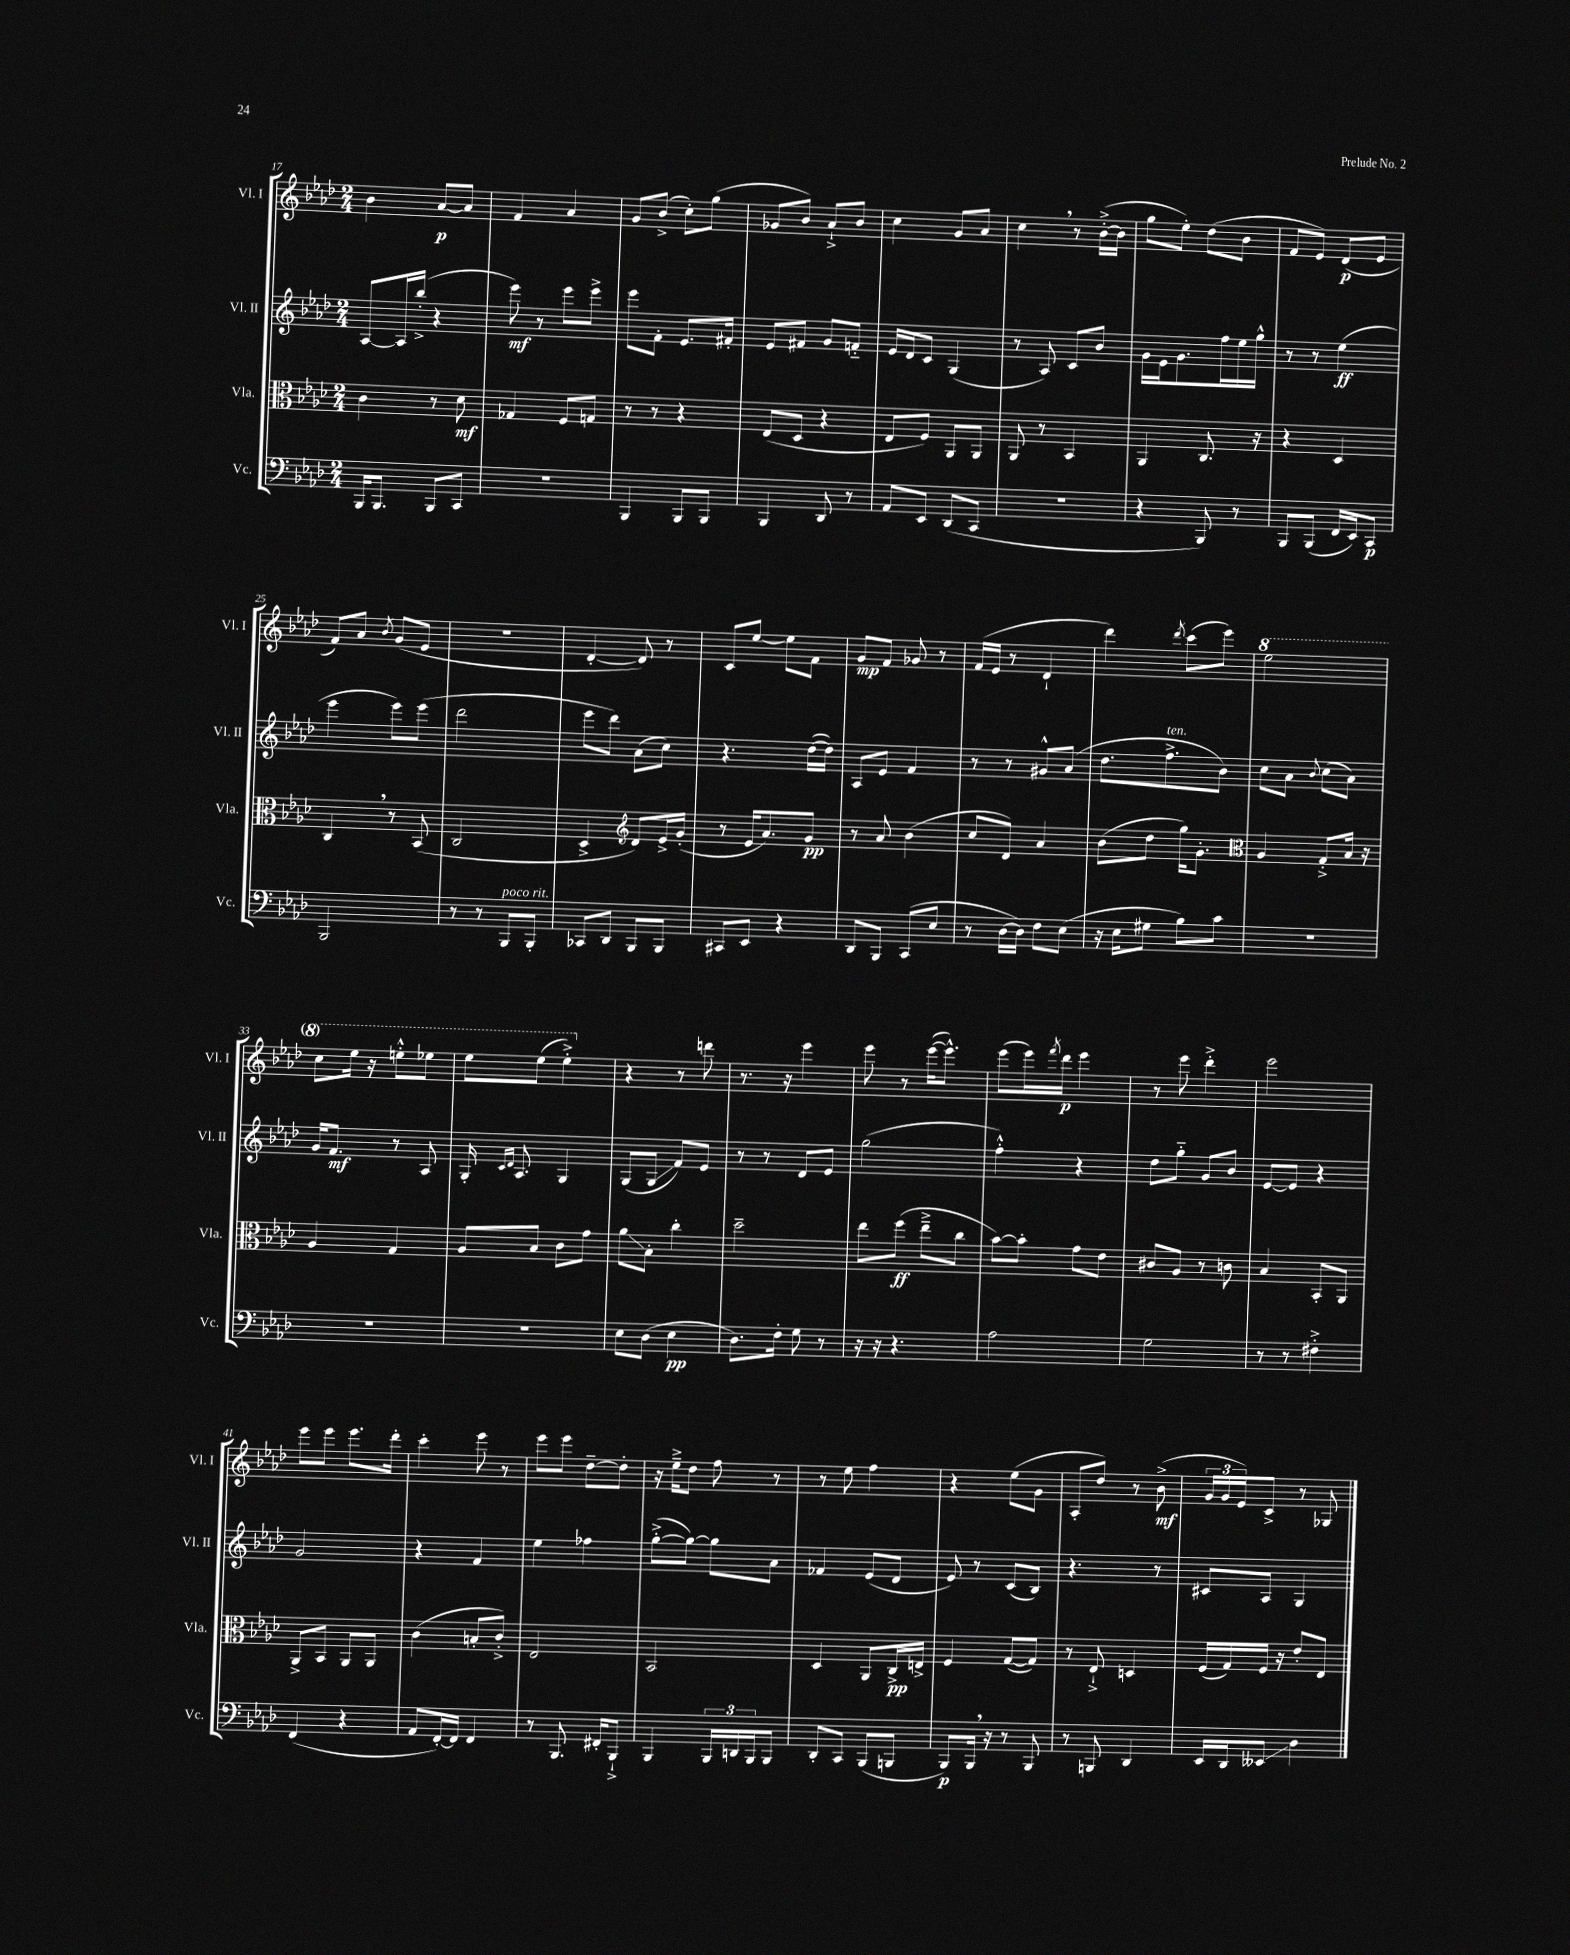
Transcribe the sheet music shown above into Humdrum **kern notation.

**kern	**kern	**kern	**kern
*staff4	*staff3	*staff2	*staff1
*clefF4	*clefC3	*clefG2	*clefG2
*k[b-e-a-d-]	*k[b-e-a-d-]	*k[b-e-a-d-]	*k[b-e-a-d-]
*M2/4	*M2/4	*M2/4	*M2/4
16BBB-	4c	[8A-	4b-
8.BBB-	.	.	.
.	.	16A-]	.
.	.	(16bb-'^	.
8BBB-	8r	4r	[8a-
8CC	8d-	.	8a-]
=	=	=	=
2r	4G-	8eee-)	4f
.	.	8r	.
.	8F	8eee-	4a-
.	8G	8eee-^	.
=	=	=	=
4BBB-	8r	8eee-	8g
.	8r	8f'	(8b-^
8BBB-	4r	8.e-	8cc')
8BBB-	.	.	(8gg
.	.	16f#'	.
=	=	=	=
4BBB-	(8E-	8e-	8g-
.	8D-	8f#	8b-)
8DD-	4r	8g	8a-`^
8r	.	8f'~	8b-
=	=	=	=
8AA-	8E-	16e-	4cc
.	.	16d-	.
8EE-	8F)	8c	.
(8DD-	8AA-	(4G	8g
8CC	8AA-	.	8a-
=	=	=	=
2r	8AA-	8r	4cc
.	8r	8A-)	.
.	4BB-	8c	8r
.	.	8b-	([16b-'^
.	.	.	16b-]
=	=	=	=
4r	4AA-	16g	8gg
.	.	16e-	.
.	.	8.g	8ee-')
8BBB-)	8.C	.	(8dd-
.	.	16ff	.
8r	.	16ee-	8b-
.	16r	16gg^^	.
=	=	=	=
8BBB-	4r	8r	8f
(8BBB-	.	8r	8e-)
16FF	4D-	(4ee-	(8d-
16EE-)	.	.	.
8CC	.	.	8e-
=	=	=	=
2BBB-	4C	4eee-	8f)
.	.	.	8a-
.	.	.	8qb-
.	8r	8eee-)	(8g
.	(8BB-	(8eee-	8e-
=	=	=	=
8r	2C	2ddd-	2r
8r	.	.	.
8BBB-	.	.	.
8BBB-'	.	.	.
=	=	=	=
8CC-	4D-^	8eee-	[4d-'
8DD-	.	8ddd-)	.
*	*clefG2	*	*
8BBB-	8d-)	(8a-	8d-])
8BBB-	16e-^	8cc)	8r
.	(16g'	.	.
=	=	=	=
8CC#	8r	4.r	8c
8EE-	16e-	.	[8ee-
.	8.a-)	.	.
4r	.	.	8ee-]
.	8g	([16dd-	8f
.	.	16dd-])	.
=	=	=	=
8DD-	8r	8A-	8g
8BBB-	8a-	8e-	8f
(8CC	(4b-	4f	8g-
8E-	.	.	8r
=	=	=	=
8r	8cc	8r	(16f
.	.	.	16e-
[16D-	8d-)	8r	8r
16D-])	.	.	.
8F	4a-	8g#^^	4d-`
(8E-	.	(8a-	.
=	=	=	=
16r	(8b-	8.dd-	4ddd-)
16E-	.	.	.
8G#	8dd-	.	.
.	.	8.ff^	.
.	.	.	8qddd-
8B-)	16gg)	.	(8ccc
.	8.g'	.	.
8c	.	8b-)	8eee-)
=	=	=	=
*	*clefC3	*	*
2r	4A-	8cc	2eee-
.	.	8a-	.
.	.	8qqb-	.
.	8G'^	(8cc	.
.	16B-	8a-)	.
.	16r	.	.
=	=	=	=
2r	4A-	16g	8ccc
.	.	8.f	.
.	.	.	16eee-
.	.	.	16r
.	4G	8r	8eee'^^
.	.	8A-	8eee-
=	=	=	=
2r	8A-	16G'	8eee-
.	.	16qqc	.
.	.	16qqd-	.
.	.	8.A-	.
.	8B-	.	(8eee-
.	8c	4G	4eee-'^)
.	8g	.	.
=	=	=	=
8E-	8a-	(8G	4r
(8D-	8B-'	8G	.
4E-	4cc'	8f)	8r
.	.	8e-	8ddd
=	=	=	=
8.D-)	2dd-~	8r	8.r
.	.	8r	.
16F'	.	.	16r
8G	.	8d-	4eee-
8r	.	8e-	.
=	=	=	=
16r	8ee-	(2gg	8eee-
16r	.	.	.
4.r	(8ff	.	8r
.	8ee-~^	.	([16eee-
.	.	.	8.eee-^^])
.	8cc	.	.
=	=	=	=
2A-	[8b-)	4ff'^^)	(8eee-
.	8b-']	.	16eee-)
.	.	.	8qfff
.	.	.	16ddd-
.	8g	4r	4eee-
.	8e-	.	.
=	=	=	=
2G	8c#	8dd-	8r
.	8A-	8gg'~	8eee-
.	8r	8g	4ddd-'^
.	8c	8b-	.
=	=	=	=
8r	4B-	[8e-	2eee-
8r	.	8e-]	.
4F#'^	8BB-'	4r	.
.	8AA-	.	.
=	=	=	=
(4FF	8AA-^	2g	8eee-
.	8BB-	.	8eee-
4r	8AA-	.	8.eee-
.	8AA-	.	.
.	.	.	16ddd-'
=	=	=	=
8AA-	(4c	4r	4ccc'
[16FF')	.	.	.
16FF]	.	.	.
4FF	8B'	4f	8eee-
.	8c'^)	.	8r
=	=	=	=
8r	2E-	4ee-	8eee-
8.BBB-	.	.	8eee-
.	.	4ff-	[8dd-~
16FF#'	.	.	.
8BBB-`^	.	.	8dd-']
=	=	=	=
4BBB-	2BB-	([8gg'^	16r
.	.	.	16ee-~^
.	.	8gg_)	8dd-
24BBB-	.	8gg]	8ff
24DD	.	.	.
24BBB-	.	.	.
8BBB-	.	8a-	8r
=	=	=	=
8DD-'	4D-	4f-	8r
8CC	.	.	8ee-
(8BBB-	8AA-	(8e-	4ff
8BBB	16C^	8d-	.
.	16E^	.	.
=	=	=	=
8BBB-)	4F	8e-)	4r
16BBB-	.	8r	.
16r	.	.	.
8r	([8G	(8c	(8ee-
8BBB-	8G])	8B-)	8g
=	=	=	=
8r	8r	4.r	8A-'
8BBB	8E-`^	.	8dd-)
4DD-	4D	.	8r
.	.	8r	(8b-^
=	=	=	=
16EE-	(16F	8c#	24g
.	.	.	24g
16DD-	16G)	.	.
.	.	.	24e-)
8EE--	16F	8A-	8c^
.	16r	.	.
4D-	8e-'	4G	8r
.	8E-	.	8G-
==	==	==	==
*-	*-	*-	*-
